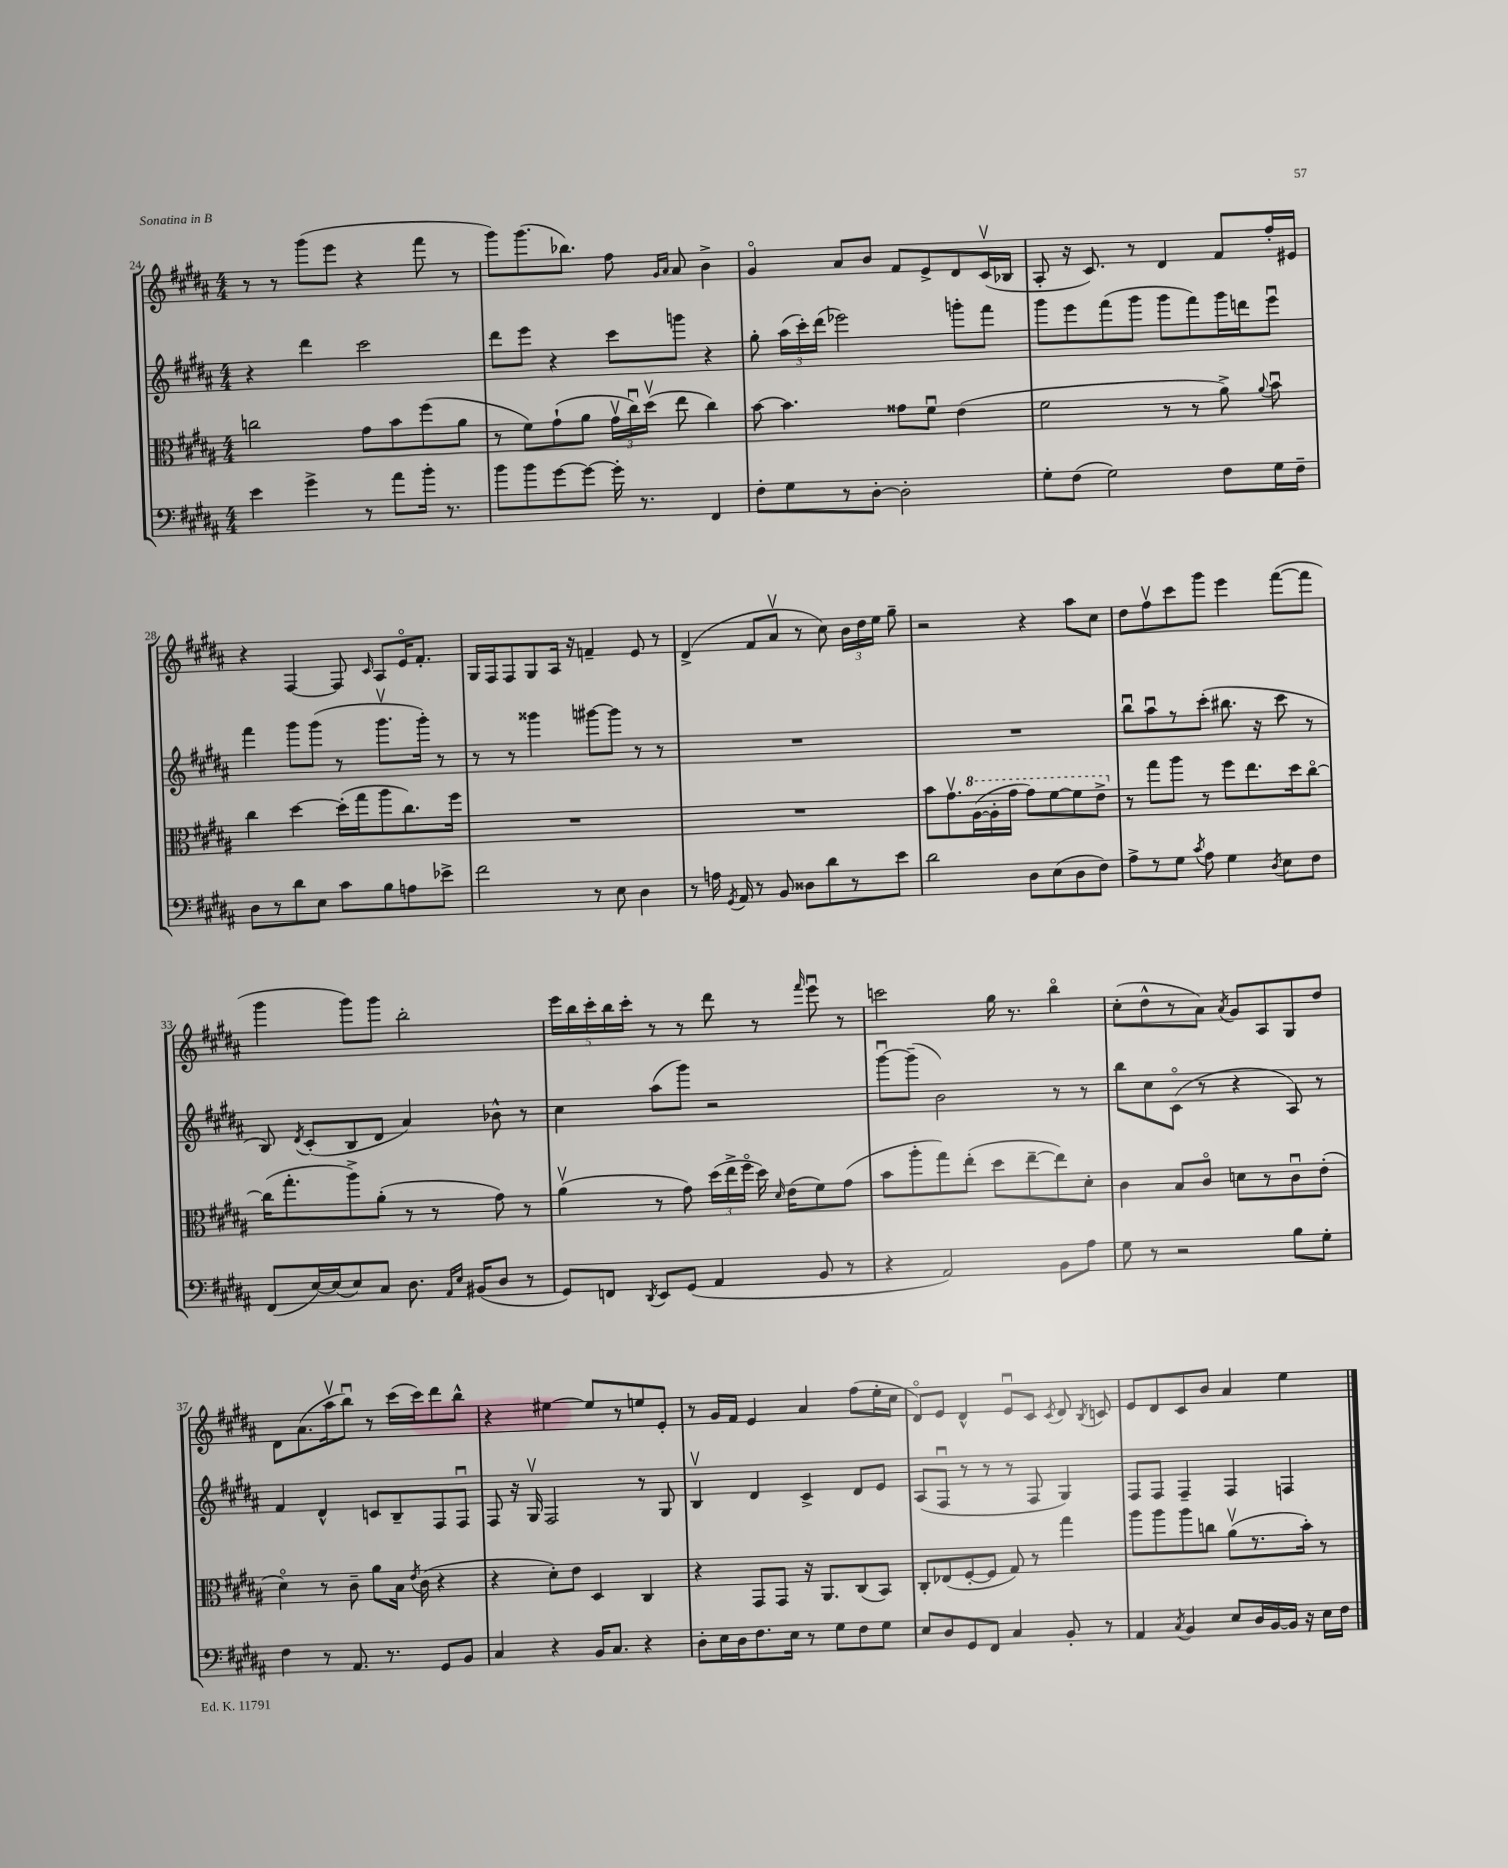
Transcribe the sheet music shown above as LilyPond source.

<<
\new StaffGroup <<
\new Staff = "s0" {
    \clef treble \key b \major \numericTimeSignature \time 4/4
    \autoBeamOff r8 r8 gis'''8[( e'''8] r4 fis'''8 r8 |
    gis'''8[) gis'''8.( bes''8.]) fis''8 \grace { gis'16[ ais'16] } ais'8 b'4-> |
    gis'4\flageolet ais'8[ b'8] fis'8[ e'8-> dis'8 cis'16\upbow( bes16] |
    ais8-. r16 cis'8.) r8 dis'4 fis'8[ fis''16-. eis'16] |
    r4 fis4~ fis8 \grace { cis'16 } ais8[ e'16\flageolet fis'8.]-. |
    gis16[ fis16 fis8 gis8 ais16] r16 f'4-- e'8 r8 |
    dis'4->( fis'8[ ais'8]\upbow r8 cis''8) \tuplet 3/2 { b'16[ dis''16 e''16] } gis''8-- |
    r2 r4 ais''8[ cis''8] |
    dis''8[ fis''8\upbow cis'''8 gis'''8] e'''4 fis'''8[~( fis'''8] |
    gis'''4 gis'''8[) gis'''8] b''2-. |
    \tuplet 5/4 { e'''16[ b''16 cis'''16-. b''16 cis'''16]-. } r8 r8 dis'''8 r8 \grace { fis'''16 } e'''8\downbow r8 |
    c'''2 gis''16 r8. b''4\flageolet |
    cis''8[-.( dis''8-^ r8 ais'8]) \acciaccatura { ais'8 } gis'8[ ais8 gis8 dis''8] |
    dis'8[ ais'8.( ais''16\upbow b''8]\downbow) r8 cis'''16[( cis'''16) dis'''8 b''8]-^ |
    r4 eis''4~ eis''8[ r8 e''8 e'8]-. |
    r8 gis'16[ fis'16] e'4 ais'4 fis''8[( e''16-. cis''16] |
    dis'8[\flageolet) e'8] dis'4-^ e'8[\downbow cis'8] \acciaccatura { cis'8 } dis'8 \acciaccatura { b8 } c'8 |
    e'8[ dis'8 cis'8 b'8] ais'4 e''4 \bar "|." |
}
\new Staff = "s1" {
    \clef treble \key b \major \numericTimeSignature \time 4/4
    \autoBeamOff r4 dis'''4 cis'''2 |
    dis'''8[ e'''8] r4 cis'''8[ g'''8] r4 |
    gis''8-. \tuplet 3/2 { ais''16[( cis'''16-.) dis'''16]( } ees'''2) g'''8[-. fis'''8] |
    gis'''8[ e'''8 fis'''8( gis'''8] gis'''8[ fis'''8) gis'''16 d'''16 e'''8]\downbow |
    fis'''4 gis'''8[ gis'''8]( r8 gis'''8.[\upbow gis'''16]-.) r8 |
    r8 r8 gisis'''4 gis'''8[~ gis'''8] r8 r8 |
    R1 |
    R1 |
    b''8[\downbow ais''8\downbow r8 cis'''8]-.( bis''8. r16 cis'''8 r8 |
    b8) \acciaccatura { dis'8 } cis'8[-.( b8 dis'8] ais'4) bes'8-^ r8 |
    cis''4 ais''8[( gis'''8]) r2 |
    gis'''8[~\downbow gis'''8]--( b'2) r8 r8 |
    b''8[ cis''8 cis'8]\flageolet( r8 r4 ais8) r8 |
    fis'4 dis'4-^ c'8[ b8-- fis8 fis8]\downbow |
    fis8 r16 gis16\upbow fis2 r8 gis8 |
    b4\upbow dis'4 cis'4-> dis'8[ e'8] |
    ais8[( fis8]\downbow r8 r8 r8 fis8 gis4) |
    fis8[ fis8] fis4-- fis4 f4 \bar "|." |
}
\new Staff = "s2" {
    \clef alto \key b \major \numericTimeSignature \time 4/4
    \autoBeamOff c''2 gis'8[ b'8 fis''8( ais'8] |
    r8 fis'8[) gis'8-!( ais'8] \tuplet 3/2 { gis'16[\upbow cis''16\downbow) dis''16]\upbow( } e''8 cis''4) |
    b'8~ b'4. gisis'8[ fis'8]\downbow e'4( |
    fis'2 r8 r8 ais'8->) \appoggiatura { ais'8 } b'8\downbow |
    cis''4 dis''4~ dis''16[-.( gis''16 ais''8 cis''8.) fis''16] |
    R1 |
    R1 |
    b'8[ gis'8.\upbow \ottava #1 ais'16~( ais'16-. gis''16] gis''8[) fis''8~ fis''8 e''8]-> \ottava #0 |
    r8 gis''8[ ais''8] r8 fis''8[ e''8. dis''16 cis''8]~\flageolet |
    cis''16[( gis''8.-. ais''8->) ais'8]-.( r8 r8 gis'8) r8 |
    ais'4\upbow( r8 gis'8) \tuplet 3/2 { dis''16[( e''16-> fis''16]\flageolet } dis''16) \grace { dis'16 } e'16[( fis'8) gis'8]( |
    b'8[ ais''8-. gis''8) e''8]-.( dis''8[ e''8~-- e''8) dis'8]-. |
    cis'4 b8[ cis'8]\flageolet d'8[ r8 cis'8\downbow e'8]-.( |
    dis'4\flageolet) r8 cis'8-- ais'8[ b16] \acciaccatura { e'8 } cis'16( r4 |
    r4 dis'8[-.) e'8] dis4 cis4 |
    r4 gis,8[ gis,8] r16 ais,8.[ cis8( b,8]) |
    cis8[-. ees8( fis8~-. fis8] gis8) r8 gis''4 |
    ais''8[ ais''8 ais''8 c''8] ais'8[\upbow( r8. b'16]-.) r8 \bar "|." |
}
\new Staff = "s3" {
    \clef bass \key b \major \numericTimeSignature \time 4/4
    \autoBeamOff e'4 gis'4-> r8 ais'8[ b'16]-. r8. |
    b'8[ b'8 gis'8~ gis'8]~ gis'16-. r8. fis,4 |
    fis8[-. gis8 r8 dis8]~-. dis2-. |
    gis8[-. fis8]( gis2) fis8[ gis16 fis16]-- |
    dis8[ r8 dis'8 e8] cis'8[ b8 a8 ees'8]-> |
    fis'2 r8 e8 dis4 |
    r8 a16 \acciaccatura { gis,8 } ais,16 r8 b,8 disis8[ dis'8 r8 e'8] |
    dis'2 dis8[ e8( dis8 fis8]) |
    ais8[-> r8 gis8] \acciaccatura { cis'8 } ais8 gis4 \acciaccatura { dis8 } e8[ fis8] |
    fis,8[( e16~) e16( e8) cis8] dis8. \grace { ais,16[ e16] } bis,16[( dis8] r8 |
    gis,8[) f,8] \acciaccatura { dis,8 } e,8[ gis,8]( ais,4 b,8 r8 |
    r4 ais,2) b,8[ ais8] |
    gis8 r8 r2 b8[ gis8]-. |
    fis4 r8 ais,8. r8. gis,8[ b,8] |
    cis4 r4 b,16[ cis8.] r4 |
    dis8[-. e16 dis16 fis8. e16] r8 gis8[ fis8 gis8] |
    e8[ dis8 gis,8 fis,8] cis4 b,8-. r8 |
    ais,4 \acciaccatura { cis8 } b,4 e8[ dis16 b,16~ b,16] r16 e16[ fis16] \bar "|." |
}
>>
>>
\layout { \context { \Score currentBarNumber = #24 } }
